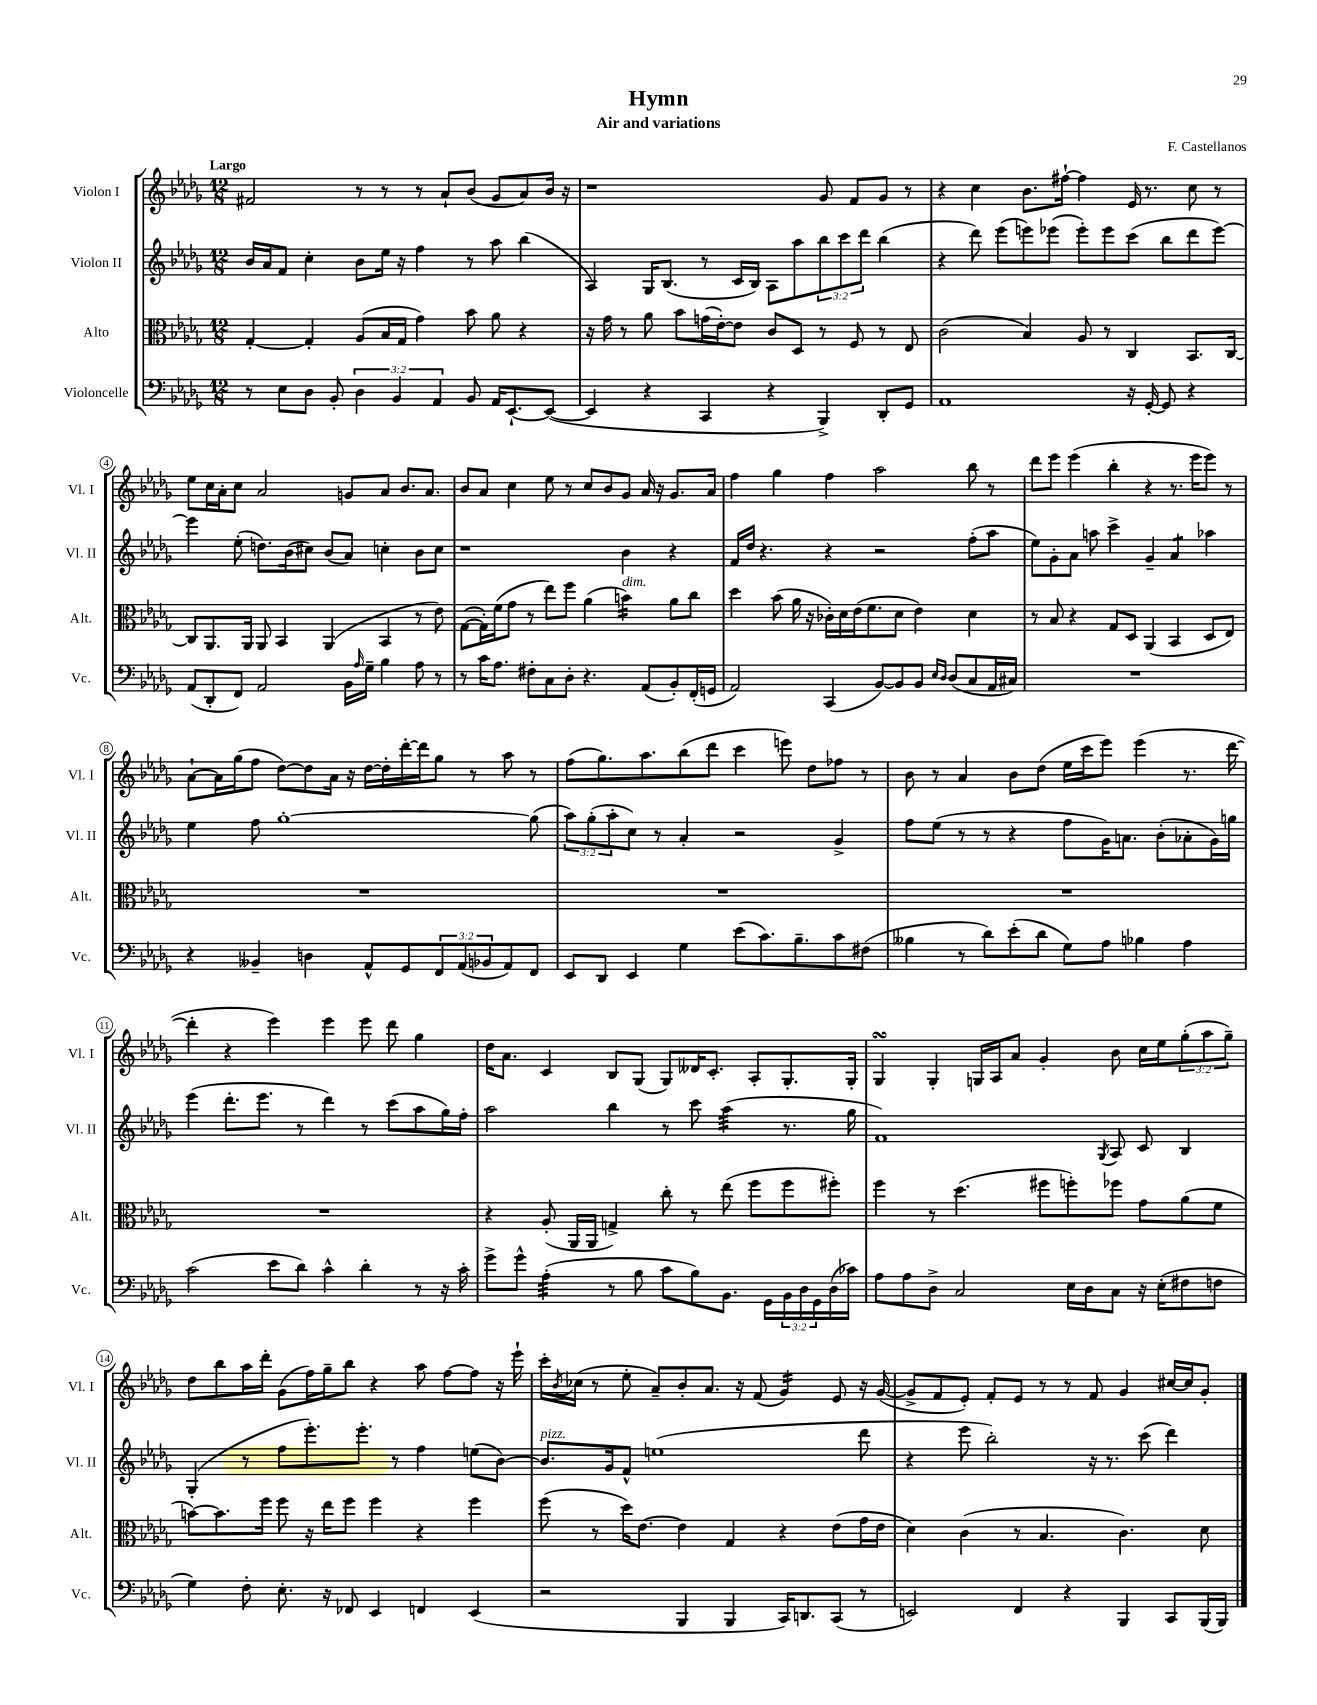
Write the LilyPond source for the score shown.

\header { title = "Hymn" composer = "F. Castellanos" subtitle = "Air and variations" }
<<
\new StaffGroup <<
\new Staff = "s0" \with { instrumentName = "Violon I" shortInstrumentName = "Vl. I" } {
    \clef treble \key des \major \numericTimeSignature \time 12/8 \override Staff.TupletNumber.text = #tuplet-number::calc-fraction-text \tempo "Largo"
    fis'2 r8 r8 r8 aes'8-! bes'8( ges'8 aes'8) bes'16 r16 |
    r1 ges'8 f'8 ges'8 r8 |
    r4 c''4 bes'8. fis''16~-! fis''4 ees'16 r8. c''8 r8 |
    ees''8 c''16 aes'16-. c''8 aes'2 g'8 aes'8 bes'8. aes'8. |
    bes'8 aes'8 c''4 ees''8 r8 c''8 bes'8 ges'8 aes'16 r16 ges'8. aes'16 |
    f''4 ges''4 f''4 aes''2 bes''8 r8 |
    des'''8 ees'''8 ees'''4( bes''4-. r4 r8. ees'''16 ees'''8) r8 |
    aes'8~-! aes'16 ges''16( f''8 des''8~) des''8 aes'16 r16 des''16~ des''16-. des'''16~-. des'''16 ges''8 r8 aes''8 r8 |
    f''8( ges''8.) aes''8. bes''8( des'''8 c'''4 e'''8) des''8 fes''8 r8 |
    bes'8 r8 aes'4 bes'8 des''8( ees''16 c'''16 ees'''8) ees'''4( r8. des'''16~ |
    des'''4-. r4 ees'''4) ees'''4 ees'''8 des'''8 ges''4 |
    des''16 aes'8. c'4 bes8 ges8( ges8) deses'16 c'8.-. aes8-. ges8.-. ges16-. |
    ges4\turn ges4-. g16 aes16 aes'8 ges'4-. bes'8 c''16 ees''16 \tuplet 3/2 { ges''8-.( aes''8 ges''8--) } |
    des''8 bes''8 aes''16 des'''16-. ges'8( f''16) ges''16-- bes''8 r4 aes''8 f''8~ f''8 r16 ees'''16-! |
    c'''16-. \acciaccatura { bes'8 } ces''16( r8 ees''8-. aes'8--) bes'8-. aes'8. r16 f'8( ges'4:16) ees'8 r16 ges'16~( |
    ges'8-> f'8 ees'8-.) f'8-. ees'8 r8 r8 f'8 ges'4 cis''16~ cis''16 ges'8-. \bar "|." |
}
\new Staff = "s1" \with { instrumentName = "Violon II" shortInstrumentName = "Vl. II" } {
    \clef treble \key des \major \numericTimeSignature \time 12/8 \override Staff.TupletNumber.text = #tuplet-number::calc-fraction-text
    bes'16 aes'16 f'8 c''4-. bes'8 ees''16 r16 f''4 r8 aes''8 bes''4( |
    aes4) ges16 bes8.( r8 c'16 bes16) aes8 aes''8 \tuplet 3/2 { bes''8 c'''8 des'''8 } bes''4( |
    r4 des'''8) ees'''8( e'''8) ees'''8( ees'''8-.) ees'''8 c'''8( bes''8 des'''8 ees'''8~) |
    ees'''4 ees''8-.( d''8.) bes'16( cis''8) bes'8( aes'8) c''4-. bes'8 c''8 |
    r1 bes'4 r4 |
    f'16 des''16 r4. r4 r2 f''8-.( aes''8 |
    ees''8) ges'8-. aes'8 a''8 c'''4-> ges'4-- aes'4:8 aes''4 |
    ees''4 f''8 ges''1~-. ges''8( |
    \tuplet 3/2 { aes''8) ges''8-.( aes''8-. } c''8) r8 aes'4-. r2 ges'4-> |
    f''8 ees''8( r8 r8 r4 f''8 ges'16) a'8. bes'8-.( aes'8-. ges'16) g''16 |
    ees'''4( des'''8.-. ees'''8. r8 des'''4) r8 c'''8( aes''8 ges''16) f''16-. |
    aes''2 bes''4 r8 c'''8 aes''4:32( r8. ges''16 |
    f'1) \acciaccatura { ges8 } aes8 c'8 bes4 |
    ges4-.( r8 f''8 ees'''8.-.) ees'''8.-. r8 f''4 e''8( bes'8~) |
    bes'8.^\markup { \italic "pizz." } ges'16 f'8-^ e''1( des'''8 |
    r4 ees'''8 bes''2-.) r16 r8. c'''8( des'''4) \bar "|." |
}
\new Staff = "s2" \with { instrumentName = "Alto" shortInstrumentName = "Alt." } {
    \clef alto \key des \major \numericTimeSignature \time 12/8
    ges4~-. ges4-. aes8( bes16 ges16 ges'4) bes'8 aes'8 r4 |
    r16 ges'16 r8 aes'8 bes'8 g'16( ees'16~-.) ees'8 c'8 des8 r8 f8 r8 ees8 |
    c'2( bes4) aes8 r8 c4 bes,8. c16~ |
    c8 aes,8. aes,16 aes,8 bes,4 aes,4( bes,4 r8 ees'8) |
    ges8~( ges16-.) f'16( ges'8 r8 ees''8) f''8 aes'4( b'4:16^\markup { \italic "dim." }) aes'8 c''8 |
    des''4 bes'8( aes'16 r16 ces'16-.) des'16 ees'16( f'8. des'8 ees'4) des'4 |
    r8 bes8 r4 ges8 des8 aes,4( bes,4 des8 ees8) |
    R1. |
    R1. |
    R1. |
    R1. |
    r4 aes8-.( aes,16 aes,16 g4->) c''8-. r8 ees''8( f''8 f''8 fis''8-.) |
    f''4 r8 des''4.( fis''8 f''8-.) fes''8 ges'8 aes'8( f'8 |
    b'8~) b'8. f''16 f''8 r16 ees''16 f''8 f''4 r4 f''4 |
    f''8( r8 des''16) ees'8.~ ees'4 ges4 r4 ees'8( ges'16 ees'16 |
    des'4) c'4( r8 bes4. c'4.) des'8 \bar "|." |
}
\new Staff = "s3" \with { instrumentName = "Violoncelle" shortInstrumentName = "Vc." } {
    \clef bass \key des \major \numericTimeSignature \time 12/8 \override Staff.TupletNumber.text = #tuplet-number::calc-fraction-text
    r8 ees8 des8 bes,8-. \tuplet 3/2 { des4 bes,4 aes,4 } bes,8 aes,16 ees,8.~-! ees,8~( |
    ees,4 r4 c,4 r4 bes,,4->) des,8-. ges,8 |
    aes,1 r16 ges,16~-. ges,8 r4 |
    aes,8( des,8-. f,8) aes,2 bes,16 \grace { aes16 } ges16-- bes4 aes8 r8 |
    r8 c'16 aes8. fis8-. c8 des8-. r4. aes,8( bes,8-.) f,16-.( g,16 |
    aes,2) c,4( bes,8~) bes,8 bes,8 \grace { ees16 des16 } des8( c8 aes,16 cis16) |
    R1. |
    r4 beses,4-- d4 aes,8-^ ges,8 \tuplet 3/2 { f,8 aes,8( bes,8 } aes,8) f,8 |
    ees,8 des,8 ees,4 ges4 ees'8( c'8.) bes8.-- c'8 fis8( |
    beses4 r8 des'8) ees'8-.( des'8 ges8) aes8 bes4 aes4 |
    c'2( ees'8 des'8) c'4-^ des'4-. r8 r16 c'16-. |
    ges'8-> ges'8-^ aes4:32-.( r8 bes8 c'8 bes8) bes,8. ges,16 \tuplet 3/2 { bes,16 des16 ges,16 } des16( ces'16) |
    aes8 aes8 des8-> c2 ees16 des16 c8 r16 ees16-.( fis8 f8 |
    ges4) f8-. ees8.-. r16 fes,8 ees,4 f,4 ees,4( |
    r2 bes,,4 bes,,4 c,16) d,8. c,8( r8 |
    e,2) f,4 r4 bes,,4 c,8 bes,,16( bes,,16) \bar "|." |
}
>>
>>
\layout { \context { \Score \override BarNumber.stencil = #(make-stencil-circler 0.1 0.3 ly:text-interface::print) } }
